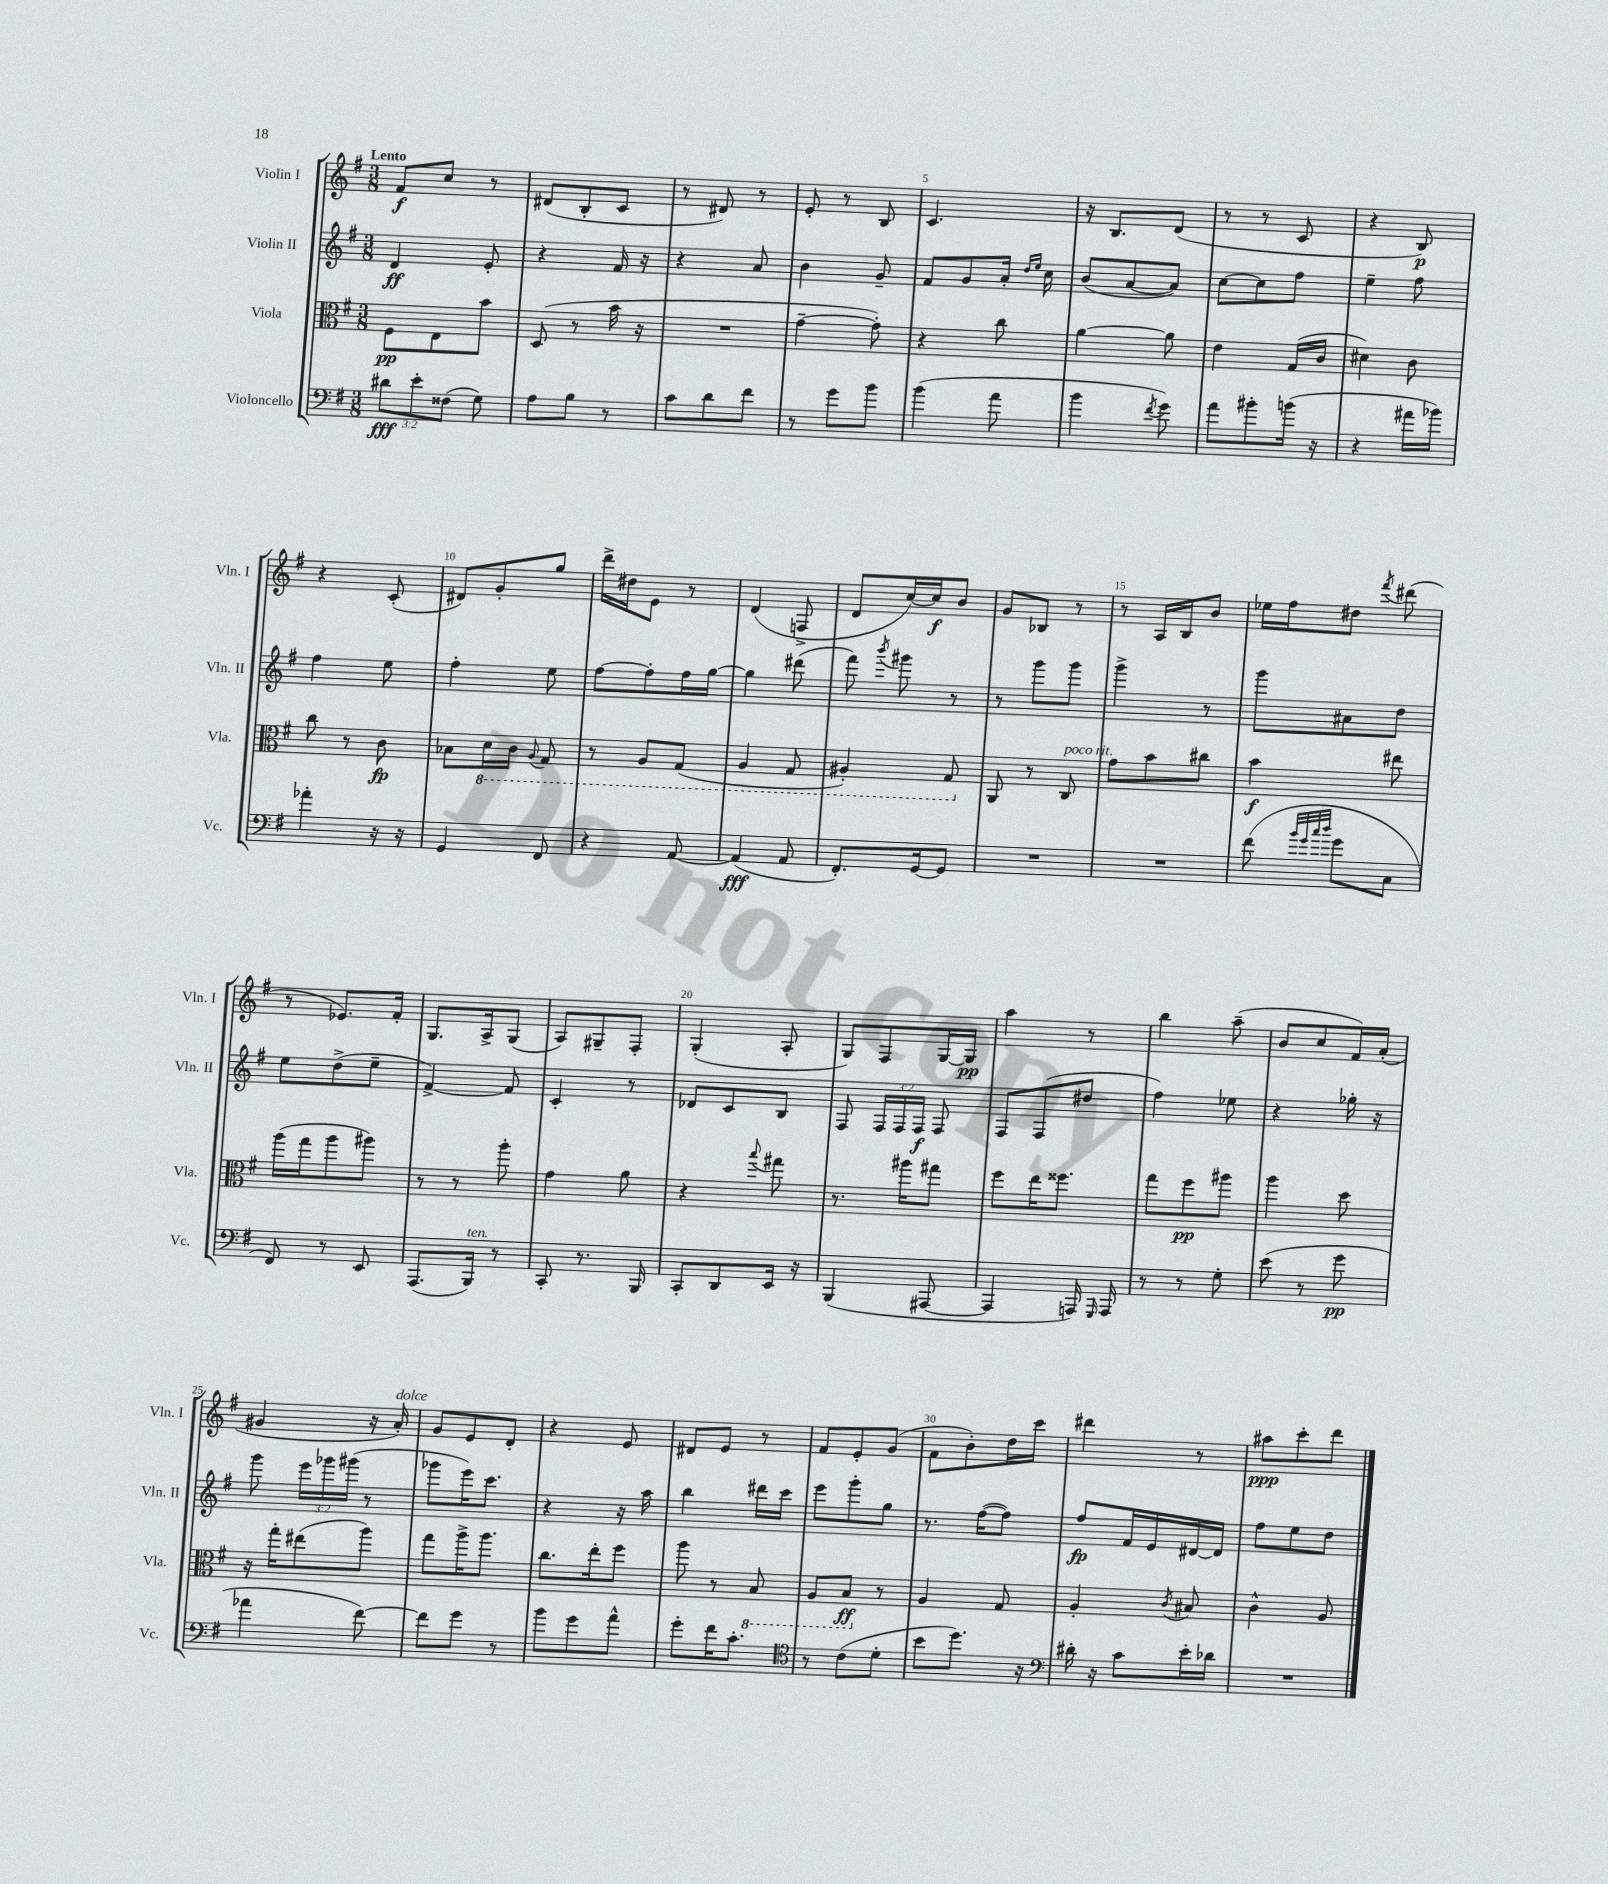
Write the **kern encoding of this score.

**kern	**dynam	**kern	**dynam	**kern	**dynam	**kern	**dynam
*part4	*part4	*part3	*part3	*part2	*part2	*part1	*part1
*staff4	*staff4	*staff3	*staff3	*staff2	*staff2	*staff1	*staff1
*I"Violoncello	*	*I"Viola	*	*I"Violin II	*	*I"Violin I	*
*I'Vc.	*	*I'Vla.	*	*I'Vln. II	*	*I'Vln. I	*
*clefF4	*	*clefC3	*	*clefG2	*	*clefG2	*
*k[f#]	*	*k[f#]	*	*k[f#]	*	*k[f#]	*
*M3/8	*	*M3/8	*	*M3/8	*	*M3/8	*
=1	=1	=1	=1	=1	=1	=1	=1
!	!	!	!	!	!	!LO:TX:a:B:t=Lento	!
12d#X\L	fff	8F#\L	pp	4d/	ff	8f#/L	f
12e'\	.	.	.	.	.	.	.
.	.	8E\	.	.	.	8cc/J	.
(12F##X\J	.	.	.	.	.	.	.
8G\)	.	8b\J	.	8e'/	.	8r	.
=2	=2	=2	=2	=2	=2	=2	=2
8A\L	.	(8D/	.	4r	.	(8d#X/L	.
8B\J	.	8r	.	.	.	8B'/	.
8r	.	16b\	.	16f#/	.	8c/J	.
.	.	16r	.	16r	.	.	.
=3	=3	=3	=3	=3	=3	=3	=3
8c\L	.	4.r	.	4r	.	8r	.
8d\	.	.	.	.	.	8d#X/)	.
8f#\J	.	.	.	8a/	.	8r	.
=4	=4	=4	=4	=4	=4	=4	=4
8r	.	[4g~\	.	4b\	.	8e'/	.
8g\L	.	.	.	.	.	8r	.
8b\J	.	8g'\])	.	8g~/	.	8B/	.
=5	=5	=5	=5	=5	=5	=5	=5
(4b\	.	4r	.	8f#/L	.	4.c/	.
.	.	.	.	8g/	.	.	.
8a\	.	8cc\	.	16a'/Jk	.	.	.
.	.	.	.	16qqdd/LL	.	.	.
.	.	.	.	16qqee/JJ	.	.	.
.	.	.	.	16cc\	.	.	.
=6	=6	=6	=6	=6	=6	=6	=6
4b\	.	[4a\	.	(8b/L	.	16r	.
.	.	.	.	.	.	8.B/L	.
.	.	.	.	[8a/	.	.	.
8qf#/	.	.	.	.	.	.	.
8g\)	.	8a\]	.	8a/J])	.	(8d/J	.
=7	=7	=7	=7	=7	=7	=7	=7
8a\L	.	4e\	.	[8cc\L	.	8r	.
8b#X'\	.	.	.	8cc\]	.	8r	.
(16bn\Jk	.	(16G/LL	.	8ff#\J	.	8c/	.
16r	.	16c/JJ	.	.	.	.	.
=8	=8	=8	=8	=8	=8	=8	=8
4r	.	4d#X\)	.	4ee~\	.	4r	.
16a#X\LL	.	8c\	.	8ff#\	.	8B/)	p
16b-X\JJ)	.	.	.	.	.	.	.
!!LO:LB:g=z
=9	=9	=9	=9	=9	=9	=9	=9
4a-X'\	.	8cc\	.	4ff#\	.	4r	.
.	.	8r	.	.	.	.	.
16r	.	8c\	fp	8ee\	.	(8c'/	.
16r	.	.	.	.	.	.	.
=10	=10	=10	=10	=10	=10	=10	=10
4GG/	.	8B-X\L	.	4ff#'\	.	8d#X/L)	.
*	*	*8ba	*	*	*	*	*
.	.	16D\L	.	.	.	8g'/	.
.	.	16C\JJ	.	.	.	.	.
.	.	8qqAA/	.	.	.	.	.
8FF#/	.	8GG/	.	8ee\	.	8gg/J	.
=11	=11	=11	=11	=11	=11	=11	=11
4r	.	8r	.	[8ff#\L	.	16ddd^\LL	.
.	.	.	.	.	.	16dd#X\J	.
.	.	8AA/L	.	8ff#'\]	.	8e\J	.
[8AA/	.	(8GG/J	.	16ff#\L	.	8r	.
.	.	.	.	[16gg\JJ	.	.	.
=12	=12	=12	=12	=12	=12	=12	=12
(4AA/]	fff	4AA/	.	4gg\]	.	(4d/	.
8AA/	.	8GG/	.	(8ddd#X\	.	8Fn^/	.
=13	=13	=13	=13	=13	=13	=13	=13
8.FF#'/L)	.	4AA#X'/)	.	8fff#\)	.	8d/L	.
.	.	.	.	8qbbb/	.	.	.
.	.	.	.	8ggg#X\	.	[16cc/L)	.
[16GG/k	.	.	.	.	.	16cc/J]	f
8GG/J]	.	8GG/	.	8r	.	8b/J	.
=14	=14	=14	=14	=14	=14	=14	=14
*	*	*X8ba	*	*	*	*	*
4.r	.	8AA/	.	8r	.	8g/L	.
.	.	8r	.	8ggg\L	.	8B-X/J	.
!	!	!LO:TX:a:i:t=poco rit.	!	!	!	!	!
.	.	8C/	.	8ggg\J	.	8r	.
=15	=15	=15	=15	=15	=15	=15	=15
4.r	.	8g\L	.	4ggg^\	.	8r	.
.	.	8b\	.	.	.	16A/LL	.
.	.	.	.	.	.	16B/J	.
.	.	8cc#X\J	.	8r	.	8b/J	.
=16	=16	=16	=16	=16	=16	=16	=16
(8f#\	.	4b\	f	8ggg\L	.	16ee-X\LL	.
.	.	.	.	.	.	16ff#\J	.
32qqb/LLL	.	.	.	.	.	.	.
32qqg/	.	.	.	.	.	.	.
32qqcc/	.	.	.	.	.	.	.
32qqdd/JJJ	.	.	.	.	.	.	.
8g\L	.	.	.	8a#X\	.	8dd#X\J	.
.	.	.	.	.	.	8qfff#/	.
8C\J	.	8ee#X\	.	8dd\J	.	(8ddd#X\	.
!!LO:LB:g=z
=17	=17	=17	=17	=17	=17	=17	=17
8FF#/)	.	(16aa\LL	.	8ee\L	.	8r	.
.	.	16gg\J	.	.	.	.	.
8r	.	8aa\	.	(8dd^\	.	8.e-X/L)	.
8EE/	.	8aa#X\J)	.	8ee~\J	.	.	.
.	.	.	.	.	.	16f#'/Jk	.
=18	=18	=18	=18	=18	=18	=18	=18
(8.AAA/L	.	8r	.	[4f#^/)	.	8.G/L	.
.	.	8r	.	.	.	.	.
!LO:TX:a:i:t=ten.	!	!	!	!	!	!	!
16BBB/Jk)	.	.	.	.	.	16A^/k	.
8r	.	8aa'\	.	8f#/]	.	(8G/J	.
=19	=19	=19	=19	=19	=19	=19	=19
8CC'/	.	4g\	.	4c'/	.	8A/L)	.
8.r	.	.	.	.	.	8G#X~/	.
.	.	8a\	.	8r	.	8F#'/J	.
16BBB/	.	.	.	.	.	.	.
=20	=20	=20	=20	=20	=20	=20	=20
8CC'/L	.	4r	.	8d-X/L	.	(4G'/	.
8DD/	.	.	.	8c/	.	.	.
.	.	8qqbb/	.	.	.	.	.
16EE/Jk	.	8gg#X\	.	8B/J	.	8A'/	.
16r	.	.	.	.	.	.	.
=21	=21	=21	=21	=21	=21	=21	=21
(4BBB/	.	8.r	.	8F#/	.	8G/L)	.
.	.	.	.	24F#/LL	.	8F#/	.
.	.	.	.	24F#/	.	.	.
.	.	16aa#X\KL	.	.	.	.	.
.	.	.	.	24F#/JJ	f	.	.
[8AAA#X/	.	8gg#X\J	.	8F#/	.	[16G/L	.
.	.	.	.	.	.	16G/JJ]	pp
=22	=22	=22	=22	=22	=22	=22	=22
4AAA#/]	.	8ff#\L	.	8F#/L	.	4aa\	.
.	.	16ee\K	.	(8F#/	.	.	.
.	.	8.ff##X\J	.	.	.	.	.
16AAAn/)	.	.	.	8dd#X/J	.	8r	.
16qqGGG/	.	.	.	.	.	.	.
16AAA/	.	.	.	.	.	.	.
=23	=23	=23	=23	=23	=23	=23	=23
8r	.	8gg\L	.	4ff#\)	.	4bb\	.
8r	.	8ff#\	pp	.	.	.	.
8G'\	.	8aa#X\J	.	8ee-X\	.	(8aa~\	.
=24	=24	=24	=24	=24	=24	=24	=24
(8e\	.	4aa\	.	4r	.	8b/L	.
8r	.	.	.	.	.	8cc/	.
8g\	pp	8dd\	.	16gg-X'\	.	16f#/L)	.
.	.	.	.	16r	.	(16a'/JJ	.
!!LO:LB:g=z
=25	=25	=25	=25	=25	=25	=25	=25
4a-X\	.	16r	.	8ggg\	.	4g#X/	.
.	.	16gg'\KL	.	.	.	.	.
.	.	(8ee#X\	.	24eee\LL	.	.	.
.	.	.	.	24ggg-X\	.	.	.
.	.	.	.	(24ggg#X\JJ	.	.	.
[8f#\)	.	8aa\J)	.	8r	.	16r	.
!	!	!	!	!	!	!LO:TX:a:i:t=dolce	!
.	.	.	.	.	.	16a'/)	.
=26	=26	=26	=26	=26	=26	=26	=26
8f#\L]	.	8gg\L	.	8ggg-X\L	.	8g/L	.
8g\J	.	16aa^\K	.	16eee\K)	.	8e/	.
.	.	8.aa\J	.	8.ccc\J	.	.	.
8r	.	.	.	.	.	8d'/J	.
=27	=27	=27	=27	=27	=27	=27	=27
8b\L	.	8.cc\L	.	4r	.	4r	.
8g\	.	.	.	.	.	.	.
.	.	16ee'\k	.	.	.	.	.
8a^^\J	.	8ff#\J	.	16r	.	8e/	.
.	.	.	.	16aa\	.	.	.
=28	=28	=28	=28	=28	=28	=28	=28
8g'\L	.	8aa\	.	4bb\	.	8d#X/L	.
16f#\K	.	8r	.	.	.	8e/J	.
8.c'\J	.	.	.	.	.	.	.
*	*	*8ba	*	*	*	*	*
.	.	8BB/	.	16ddd#X\LL	.	8r	.
.	.	.	.	16ccc\JJ	.	.	.
=29	=29	=29	=29	=29	=29	=29	=29
*clefC4	*	*	*	*	*	*	*
8r	.	8AA/L	.	8eee\L	.	8f#/L	.
(8c\L	.	8BB/J	ff	8ggg'\	.	8e'/	.
*	*	*X8ba	*	*	*	*	*
8d'\J	.	8r	.	8gg\J	.	(8g/J	.
=30	=30	=30	=30	=30	=30	=30	=30
8b\L	.	4A/	.	8.r	.	8f#\L	.
8.dd\J)	.	.	.	.	.	8b'\)	.
.	.	.	.	([16ff#\KL	.	.	.
.	.	8G/	.	8ff#\J])	.	16dd\L	.
16r	.	.	.	.	.	16ccc\JJ	.
=31	=31	=31	=31	=31	=31	=31	=31
*clefF4	*	*	*	*	*	*	*
16d#X'\	.	4A'/	.	8ff#/L	fp	4ddd#X\	.
16r	.	.	.	.	.	.	.
8c\L	.	.	.	16f#/L	.	.	.
.	.	.	.	16e/	.	.	.
.	.	8qc/	.	.	.	.	.
16e'\L	.	8B#X/	.	[16d#X/	.	8r	.
16d-X\JJ	.	.	.	16d#/JJ]	.	.	.
=32	=32	=32	=32	=32	=32	=32	=32
4.r	.	4c^^\	.	8ff#\L	.	8aa#X\L	ppp
.	.	.	.	8ee\	.	8ccc'\	.
.	.	8A/	.	8dd\J	.	8ddd\J	.
==	==	==	==	==	==	==	==
*-	*-	*-	*-	*-	*-	*-	*-
